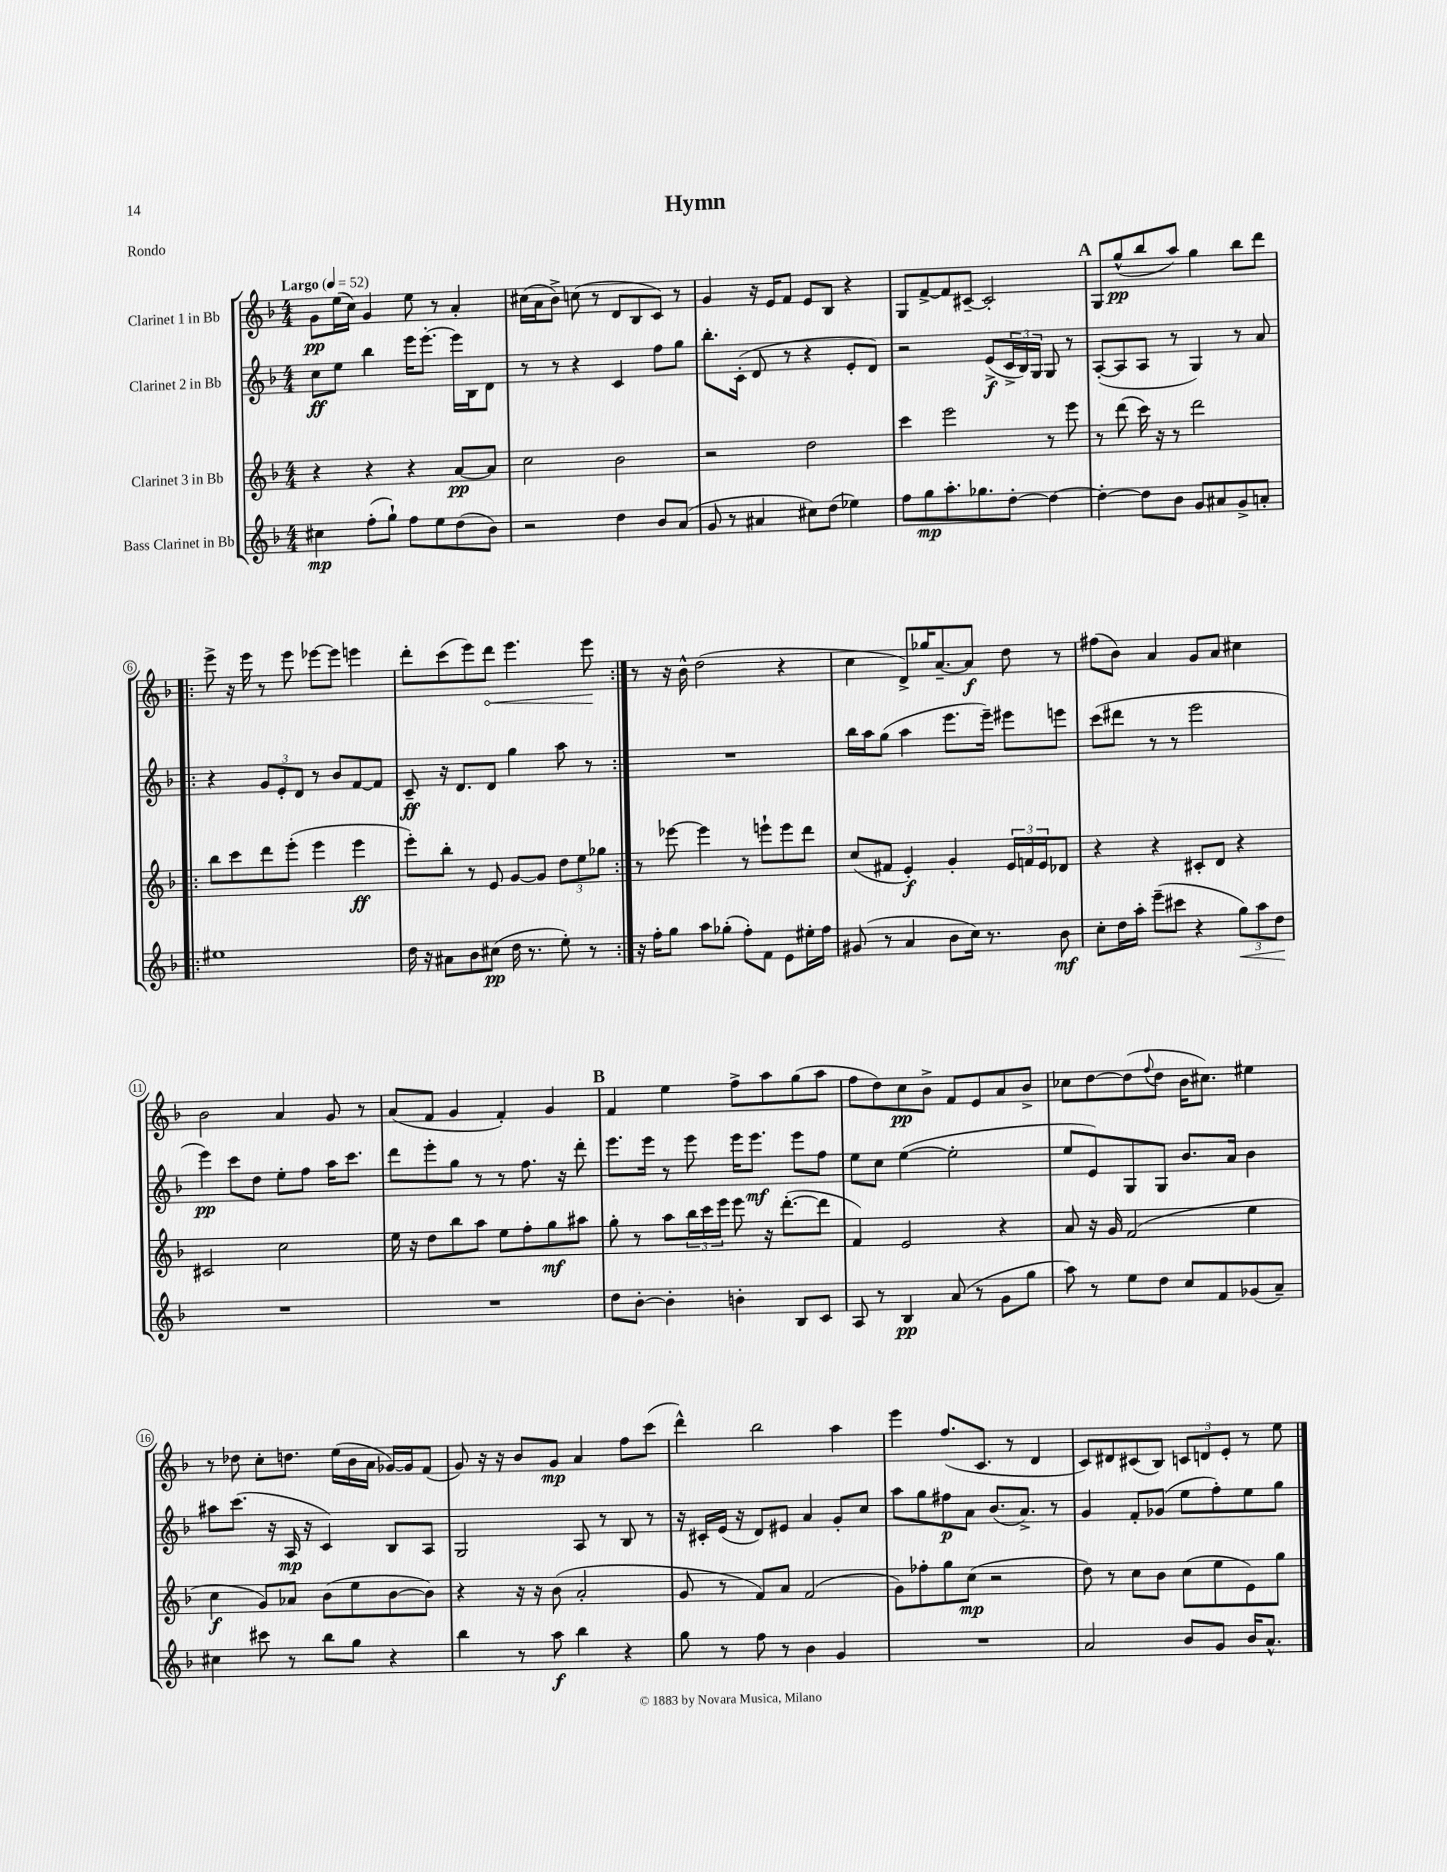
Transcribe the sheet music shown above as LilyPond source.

\header { title = "Hymn" piece = "Rondo" }
<<
\new StaffGroup <<
\new Staff = "s0" \with { instrumentName = "Clarinet 1 in Bb" } {
    \clef treble \key f \major \numericTimeSignature \time 4/4 \tempo "Largo" 4 = 52
    g'8\pp e''16( c''16) g'4 e''8 r8 a'4-. |
    cis''16( a'16 bes'8->) c''8( r8 d'8 bes8 c'8) r8 |
    g'4 r16 e'16 f'8 e'8 bes8 r4 |
    g8 f'8~-> f'8 cis'8~-- cis'2-. |
    \mark \markup { \bold "A" } g8 g''8-^\pp( bes''8 a''8) g''4 bes''8 d'''8 |
    \repeat volta 2 { e'''8-> r16 e'''16 r8 e'''8 ees'''8~ ees'''8 e'''4 |
    d'''8-. c'''8( e'''8) \once \override Hairpin.circled-tip = ##t d'''8\< e'''4. e'''8\! | }
    r8 r16 bes'16-^ d''2( r4 |
    c''4 d'8->) ges''16 a'8.~-- a'8\f d''8 r8 |
    fis''8( bes'8) a'4 g'8 a'8 cis''4 |
    bes'2 a'4 g'8 r8 |
    a'8( f'8 g'4 f'4-.) g'4 |
    \mark \markup { \bold "B" } f'4 e''4 f''8-> a''8 g''8( a''8 |
    f''8 d''8) c''8\pp bes'8-> f'8 e'8 a'8 bes'8-> |
    ces''8 d''8~ d''8( \appoggiatura { f''8 } d''8 bes'16 cis''8.) eis''4 |
    r8 des''8 c''8-. d''8. e''16( bes'16 a'16 ges'16~) ges'16 f'8( |
    g'8) r16 r16 bes'8 g'8\mp a'4 f''8 c'''8( |
    d'''4-^) bes''2 a''4 |
    e'''4 f''8.( c'8. r8 d'4 |
    c'8) dis'8 cis'8( bes8) \tuplet 3/2 { c'8 d'8 e'8-. } r8 e''8 \bar "|." |
}
\new Staff = "s1" \with { instrumentName = "Clarinet 2 in Bb" } {
    \clef treble \key f \major \numericTimeSignature \time 4/4
    c''8\ff e''8 bes''4 e'''16 e'''8.~-. e'''16 bes16 d'8 |
    r8 r8 r4 c'4 f''8 g''8 |
    bes''8.-. c'16-.( d'8 r8 r4 e'8-. d'8) |
    r2 e'8->\f( \tuplet 3/2 { c'16-> bes16) g16 } g8 r8 |
    \mark \markup { \bold "A" } a8~-.( a8 a8 r8 g4) r8 a'8 |
    \repeat volta 2 { r4 \tuplet 3/2 { g'8 e'8-. d'8 } r8 bes'8 f'8~ f'8 |
    c'8--\ff r16 d'8. d'8 g''4 a''8 r8 | }
    R1 |
    bes''16 a''16 g''8( a''4 e'''8. e'''16--) eis'''8 e'''8 |
    c'''8( dis'''8 r8 r8 e'''2 |
    e'''4\pp) c'''8 d''8 e''8-. f''8 a''16 c'''8. |
    d'''8 e'''8-. g''8 r8 r8 f''8. r16 d'''8-. |
    \mark \markup { \bold "B" } e'''8. e'''16 r8 e'''8 e'''16 e'''8.\mf e'''8 f''8 |
    e''8 c''8 e''4~( e''2-. |
    e''8 e'8) g8 g8 bes'8. a'16 bes'4 |
    ais''8 c'''8.( r16 a16\mp r16 c'4) bes8 a8 |
    g2 a8 r8 bes8 r8 |
    r16 cis'16-. e'16( r16 d'8) eis'8 a'4 g'8-. c''8 |
    a''8 g''8 fis''8\p a'8 bes'8.( a'8.->) r8 |
    g'4 f'8-. ges'8( e''8 f''8-.) e''8 g''8 \bar "|." |
}
\new Staff = "s2" \with { instrumentName = "Clarinet 3 in Bb" } {
    \clef treble \key f \major \numericTimeSignature \time 4/4
    r4 r4 r4 a'8~\pp a'8 |
    c''2 bes'2 |
    r2 d''2 |
    c'''4 e'''2 r8 e'''8 |
    \mark \markup { \bold "A" } r8 d'''8( c'''16) r16 r8 d'''2 |
    \repeat volta 2 { bes''8 c'''8 d'''8 e'''8-.( e'''4 e'''4\ff |
    e'''8-.) bes''8-. r8 e'8 g'8~ g'8 \tuplet 3/2 { d''8 e''8 ges''8 } | }
    r8 ees'''8~ ees'''4 r8 e'''8-! e'''8 d'''8 |
    c''8( fis'8 e'4-.\f) g'4-. \tuplet 3/2 { e'16 f'16 e'16 } des'8 |
    r4 r4 cis'8-. d'8 r4 |
    cis'2 c''2 |
    e''16 r16 d''8 bes''8 a''8 e''8 f''8-. g''8\mf ais''8 |
    \mark \markup { \bold "B" } g''8-. r8 a''8 \tuplet 3/2 { bes''16 c'''16 e'''16 } e'''8 r16 d'''8.~-.( d'''8 |
    f'4) e'2 r4 |
    a'8 r16 g'16 f'2( e''4 |
    c''4\f g'8) aes'8 bes'8( e''8 bes'8~ bes'8) |
    r4 r16 r16 bes'8( a'2-. |
    g'8 r8 f'8) a'8 f'2( |
    g'8) fes''8-. g''8 c''8\mp( r2 |
    d''8) r8 c''8 bes'8 c''8( e''8 e'8) g''8 \bar "|." |
}
\new Staff = "s3" \with { instrumentName = "Bass Clarinet in Bb" } {
    \clef treble \key f \major \numericTimeSignature \time 4/4
    cis''4\mp f''8-.( g''8-!) f''8 e''8 d''8( bes'8) |
    r2 d''4 bes'8 a'8( |
    g'8 r8 ais'4 cis''8) d''8( ees''4) |
    f''8 g''8\mp a''8.-. ges''8. d''8~-. d''4~ |
    \mark \markup { \bold "A" } d''4~-. d''8 bes'8 g'8 ais'8 g'8-> a'8-. |
    \repeat volta 2 { eis''1 |
    d''16 r16 ais'8 bes'8 cis''8\pp( d''16 r8. e''8-.) r8 | }
    r16 f''16-. g''8 a''8 ges''8-.( f''8-.) f'8 e'8 eis''16-. f''16 |
    gis'8( r8 a'4 bes'8 c''16) r8. bes'8\mf |
    c''8-. d''16 a''16-. e'''8--( cis'''8 r4 \tuplet 3/2 { g''8\<) a''8 d''8\! } |
    R1 |
    R1 |
    \mark \markup { \bold "B" } d''8 bes'8~-. bes'4-. b'4-. bes8 c'8 |
    a8 r8 bes4\pp a'8( r8 g'8 g''8 |
    a''8) r8 e''8 d''8 c''8 f'8 ges'8( a'8--) |
    cis''4 cis'''8 r8 bes''8 g''8 r4 |
    bes''4 r8 a''8\f bes''4 r4 |
    g''8 r8 f''8 r8 bes'4 g'4 |
    R1 |
    a'2 bes'8 g'8 bes'16 a'8.-^ \bar "|." |
}
>>
>>
\layout { \context { \Score \override BarNumber.stencil = #(make-stencil-circler 0.1 0.3 ly:text-interface::print) } }
